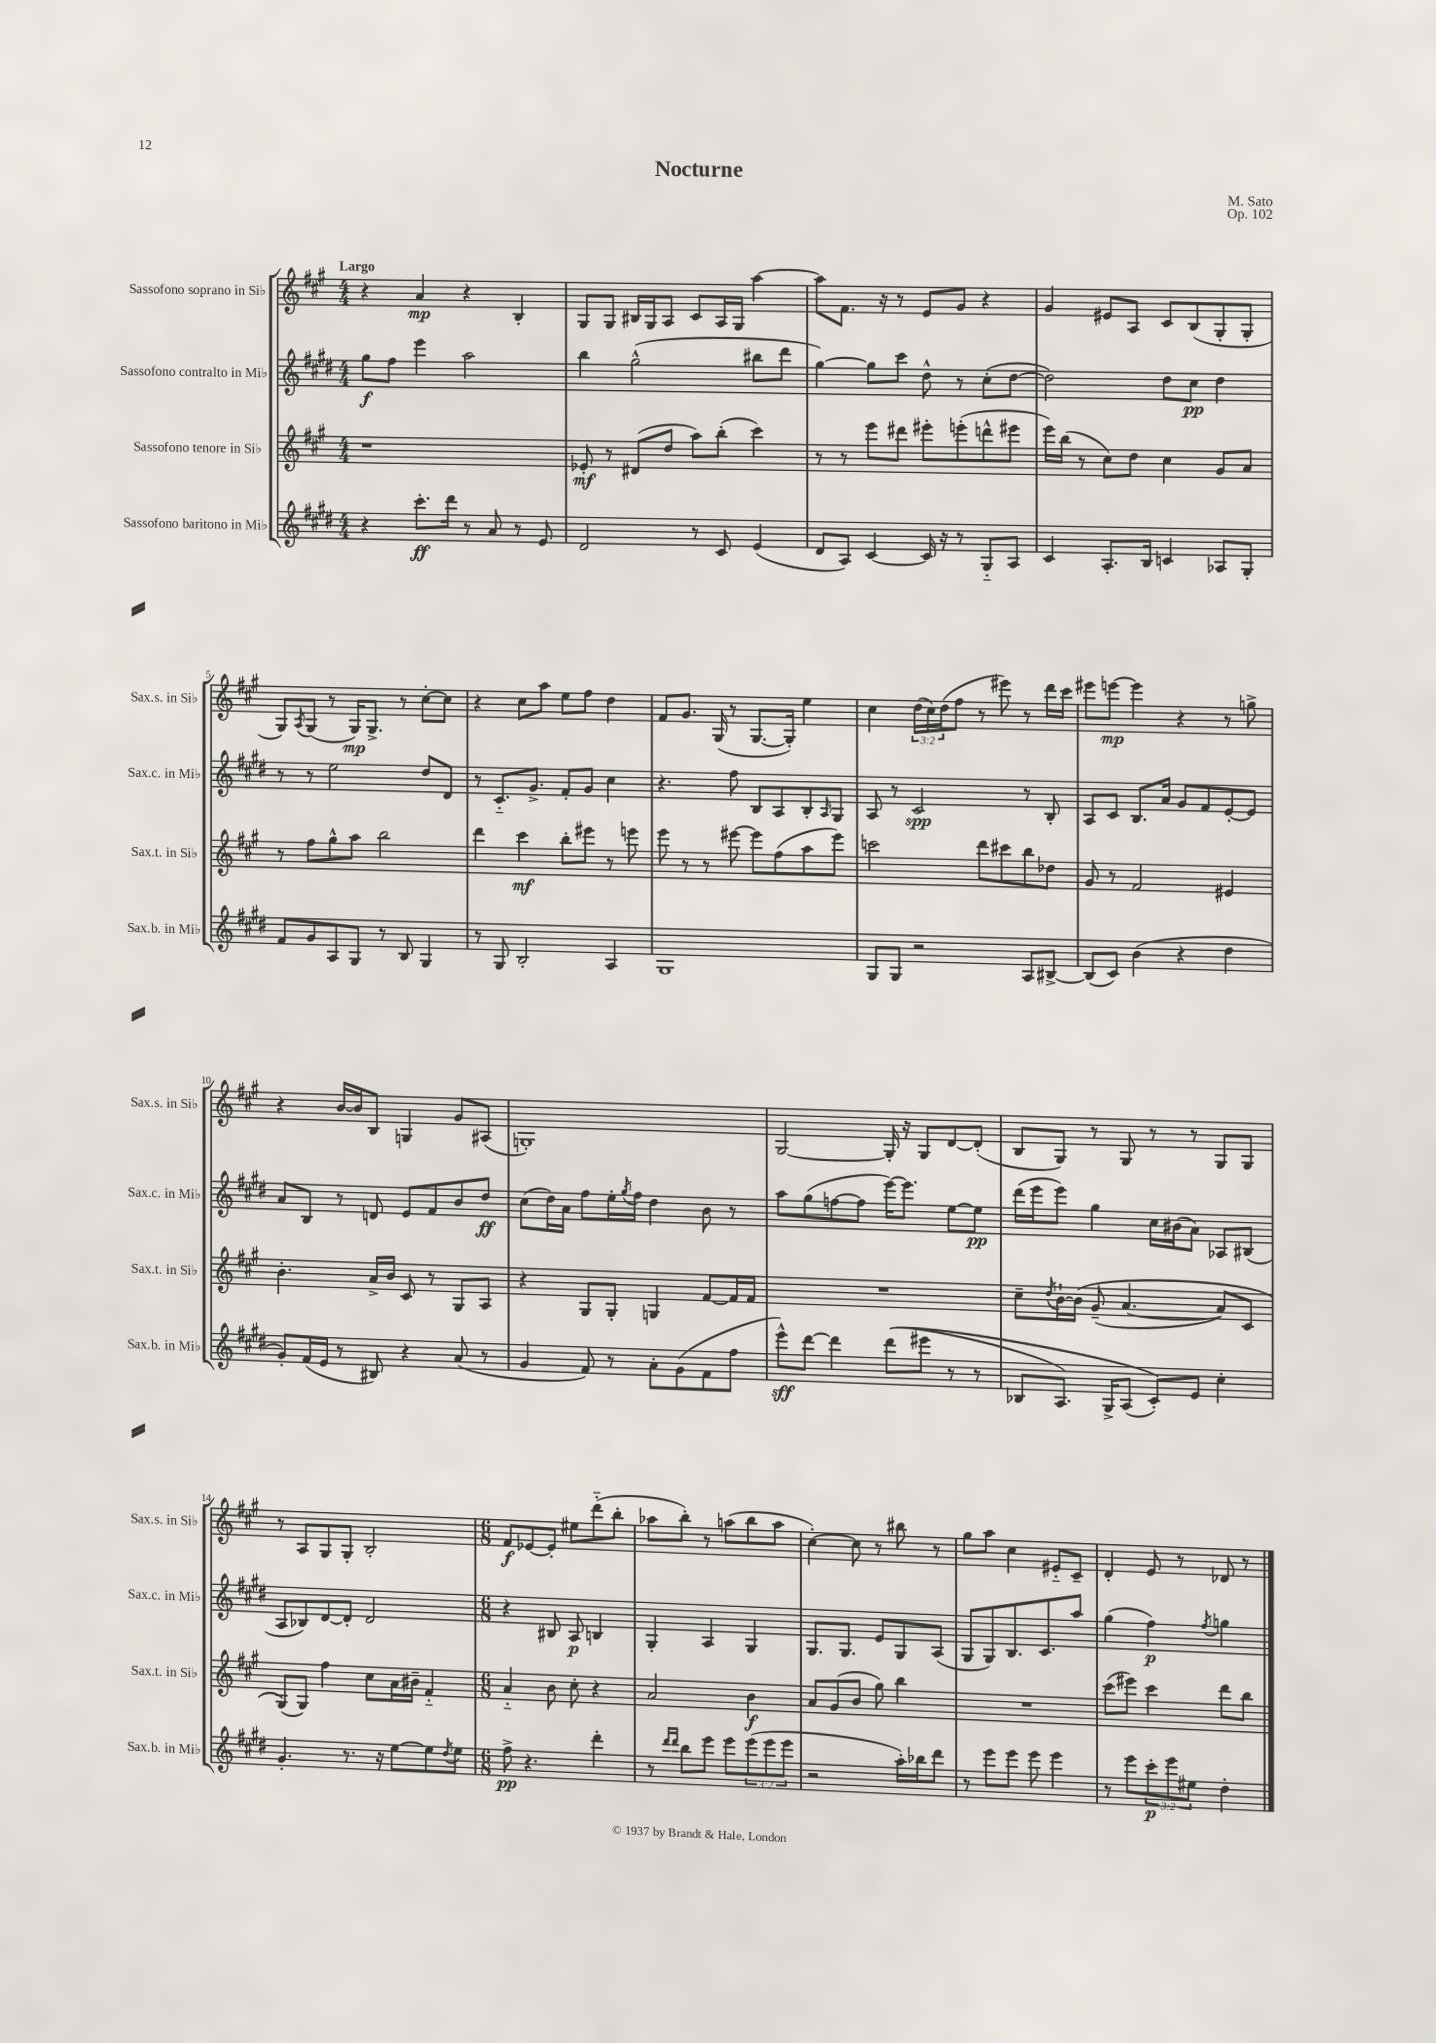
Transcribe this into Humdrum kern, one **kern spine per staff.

**kern	**kern	**kern	**kern
*staff4	*staff3	*staff2	*staff1
*clefG2	*clefG2	*clefG2	*clefG2
*k[f#c#g#d#]	*k[f#c#g#]	*k[f#c#g#d#]	*k[f#c#g#]
*M4/4	*M4/4	*M4/4	*M4/4
4r	1r	8gg#	4r
.	.	8ff#	.
8.ccc#'	.	4eee	4a
16ddd#	.	.	.
8r	.	2aa	4r
8a	.	.	.
8r	.	.	4B'
8e	.	.	.
=	=	=	=
2d#	8e-'	4bb	8G#
.	8r	.	8G#
.	(8d#	(2gg#^^	16B#
.	.	.	16G#
.	8dd	.	8A
8r	8aa)	.	8c#
8c#	(8bb'	.	16A
.	.	.	16G#
(4e	4ccc#)	8bb#	[4aa
.	.	8ddd#	.
=	=	=	=
8d#	8r	[4gg#)	8aa]
8A)	8r	.	8.f#
[4c#	8eee	8gg#]	.
.	.	.	16r
.	8ddd#	8ccc#	8r
16c#]	8eee#'	8dd#^^	8e
16r	.	.	.
8r	(8eee'	8r	8g#
8G#'~	8ddd^^	(8cc#'	4r
8A	8eee#	[8dd#	.
=	=	=	=
4c#	16eee)	2dd#])	4g#
.	(16bb	.	.
.	8r	.	.
8.A'	8cc#)	.	8e#
.	8dd	.	8A
16B	.	.	.
4c	4cc#	8dd#	8c#
.	.	8cc#	(8B
8A-	8g#	4dd#	8G#'
8G#'	8a	.	8G#'
=	=	=	=
8f#	8r	8r	8G#)
.	.	.	8qA
8g#	8ff#	8r	(8G#
8A	8gg#^^	2ee	8r
8G#	8aa	.	16G#)
.	.	.	8.G#^
8r	2bb	.	.
8B	.	.	8r
4G#	.	8dd#	[8cc#'
.	.	8d#	8cc#]
=	=	=	=
8r	4ddd	8r	4r
8G#	.	8.c#'~	.
2B'	4ccc#	.	8cc#
.	.	8.g#^	.
.	.	.	8aa
.	8bb'	8f#'	8ee
.	8eee#	8g#	8ff#
4A	8r	4cc#	4dd
.	8eee	.	.
=	=	=	=
1G#	8eee	4.r	8f#
.	8r	.	8.g#
.	8r	.	.
.	.	.	(16G#
.	[8eee#	8ff#	8r
.	8eee#]	8B	[8.G#
.	(8ff#	8A	.
.	.	.	16G#'])
.	8aa	8B'	4ee
.	.	16qqA	.
.	8eee#)	8G#	.
=	=	=	=
8G#	2ccc	8A	4cc#
8G#	.	8r	.
2r	.	2c#	(24dd
.	.	.	24cc#)
.	.	.	(24dd
.	.	.	8ff#
.	8ddd	.	8r
.	8ccc#	.	8eee#)
8A	8bb	8r	8r
[8B#^	8dd-	8B'	16ddd
.	.	.	16ccc#
=	=	=	=
(8B#]	8g#	8A	8eee#
8c#)	8r	8c#	[8eee
(4b	2f#	8.B	4eee]
.	.	16a	.
4r	.	8g#	4r
.	.	8f#	.
4dd#	4e#	[8e'	8r
.	.	8e]	8gg^
=	=	=	=
8g#')	4.b'	8a	4r
(16f#	.	8B	.
16e	.	.	.
8r	.	8r	[16b
.	.	.	16b]
8B#)	16a^	8d	8B
.	16b	.	.
4r	8c#	8e	4G
.	8r	8f#	.
(8a	8G#	8b	8g#
8r	8A	8dd#	(8A#
=	=	=	=
4g#	4r	(8cc#	1G')
.	.	16dd#)	.
.	.	16a	.
8f#)	8G#	8ff#	.
8r	8G#'	16ee'	.
.	.	8qgg#	.
.	.	16ff#	.
8a'	4G	4dd#	.
(8g#	.	.	.
8f#	[8f#	8b	.
8ff#	16f#]	8r	.
.	16f#	.	.
=	=	=	=
8eee^^)	1r	8aa	[2G#
[8ddd#	.	(8gg#	.
4ddd#]	.	[8ff	.
.	.	8ff]	.
&((8ddd#	.	[16eee)	16G#']
.	.	8.eee]	16r
8eee#	.	.	8G#
8r	.	[8ee	[8d
8r	.	8ee]	(8d']
=	=	=	=
8B-	8cc#~	(16ddd#	8B
.	.	16eee	.
.	8qdd	.	.
8.A)	[16b`	8eee)	8G#)
.	&(16b]	.	.
.	(8g#~	4gg#	8r
16G#^	.	.	.
(8A	[4.a	.	8G#
8c#')&)	.	16cc#	8r
.	.	(16b#	.
8e	.	8a)	8r
4cc#'	8a])	8A-	8G#
.	8c#	(8B#	8G#
=	=	=	=
4.g#'	(8G#&)	8A	8r
.	8G#)	8B-)	8A
.	4ff#	[8d#	8G#
8.r	.	8d#']	8G#'
.	8cc#	2d#	2B'
16r	.	.	.
[8ee	16a	.	.
.	16b#~	.	.
8ee]	4f#'~	.	.
8qdd#	.	.	.
8ee	.	.	.
=	=	=	=
*M6/8	*M6/8	*M6/8	*M6/8
8ff#^	4a'~	4r	8f#
4.r	.	.	[8e-
.	8b	8B#	8e-']
.	8cc#'	8A	8ee#
4ddd#'	4r	4B	(8ddd'~
.	.	.	8bb'
=	=	=	=
8r	2a	4G#'	8aa-
16qqddd#	.	.	.
16qqddd#	.	.	.
8bb	.	.	8bb')
8eee	.	4A	8r
8eee	.	.	(8aa
(12eee	4b	4G#	8bb
12eee	.	.	.
.	.	.	8aa
12eee	.	.	.
=	=	=	=
2r	8a	8.G#	[4cc#')
.	(8g#	.	.
.	.	8.G#	.
.	8b	.	8cc#]
.	8gg#)	8e	8r
16aa')	4bb	8G#	8bb#
16bb-	.	.	.
8ddd#	.	(8A	8r
=	=	=	=
8r	2.r	8G#	8gg#
8eee	.	8G#)	8aa
8eee	.	8.B	4cc#
8eee	.	.	.
.	.	8.c#	.
4eee	.	.	8e#'~
.	.	8aa	8c#~
=	=	=	=
8r	(8ccc#	(4gg#	4d'
8eee	8eee#)	.	.
12ccc#'	4ccc#	4ff#)	8e
12eee	.	.	.
.	.	.	8r
12ee#	.	.	.
.	.	8qff#	.
4dd#'	8ddd	4gg	8d-
.	8bb	.	8r
==	==	==	==
*-	*-	*-	*-
